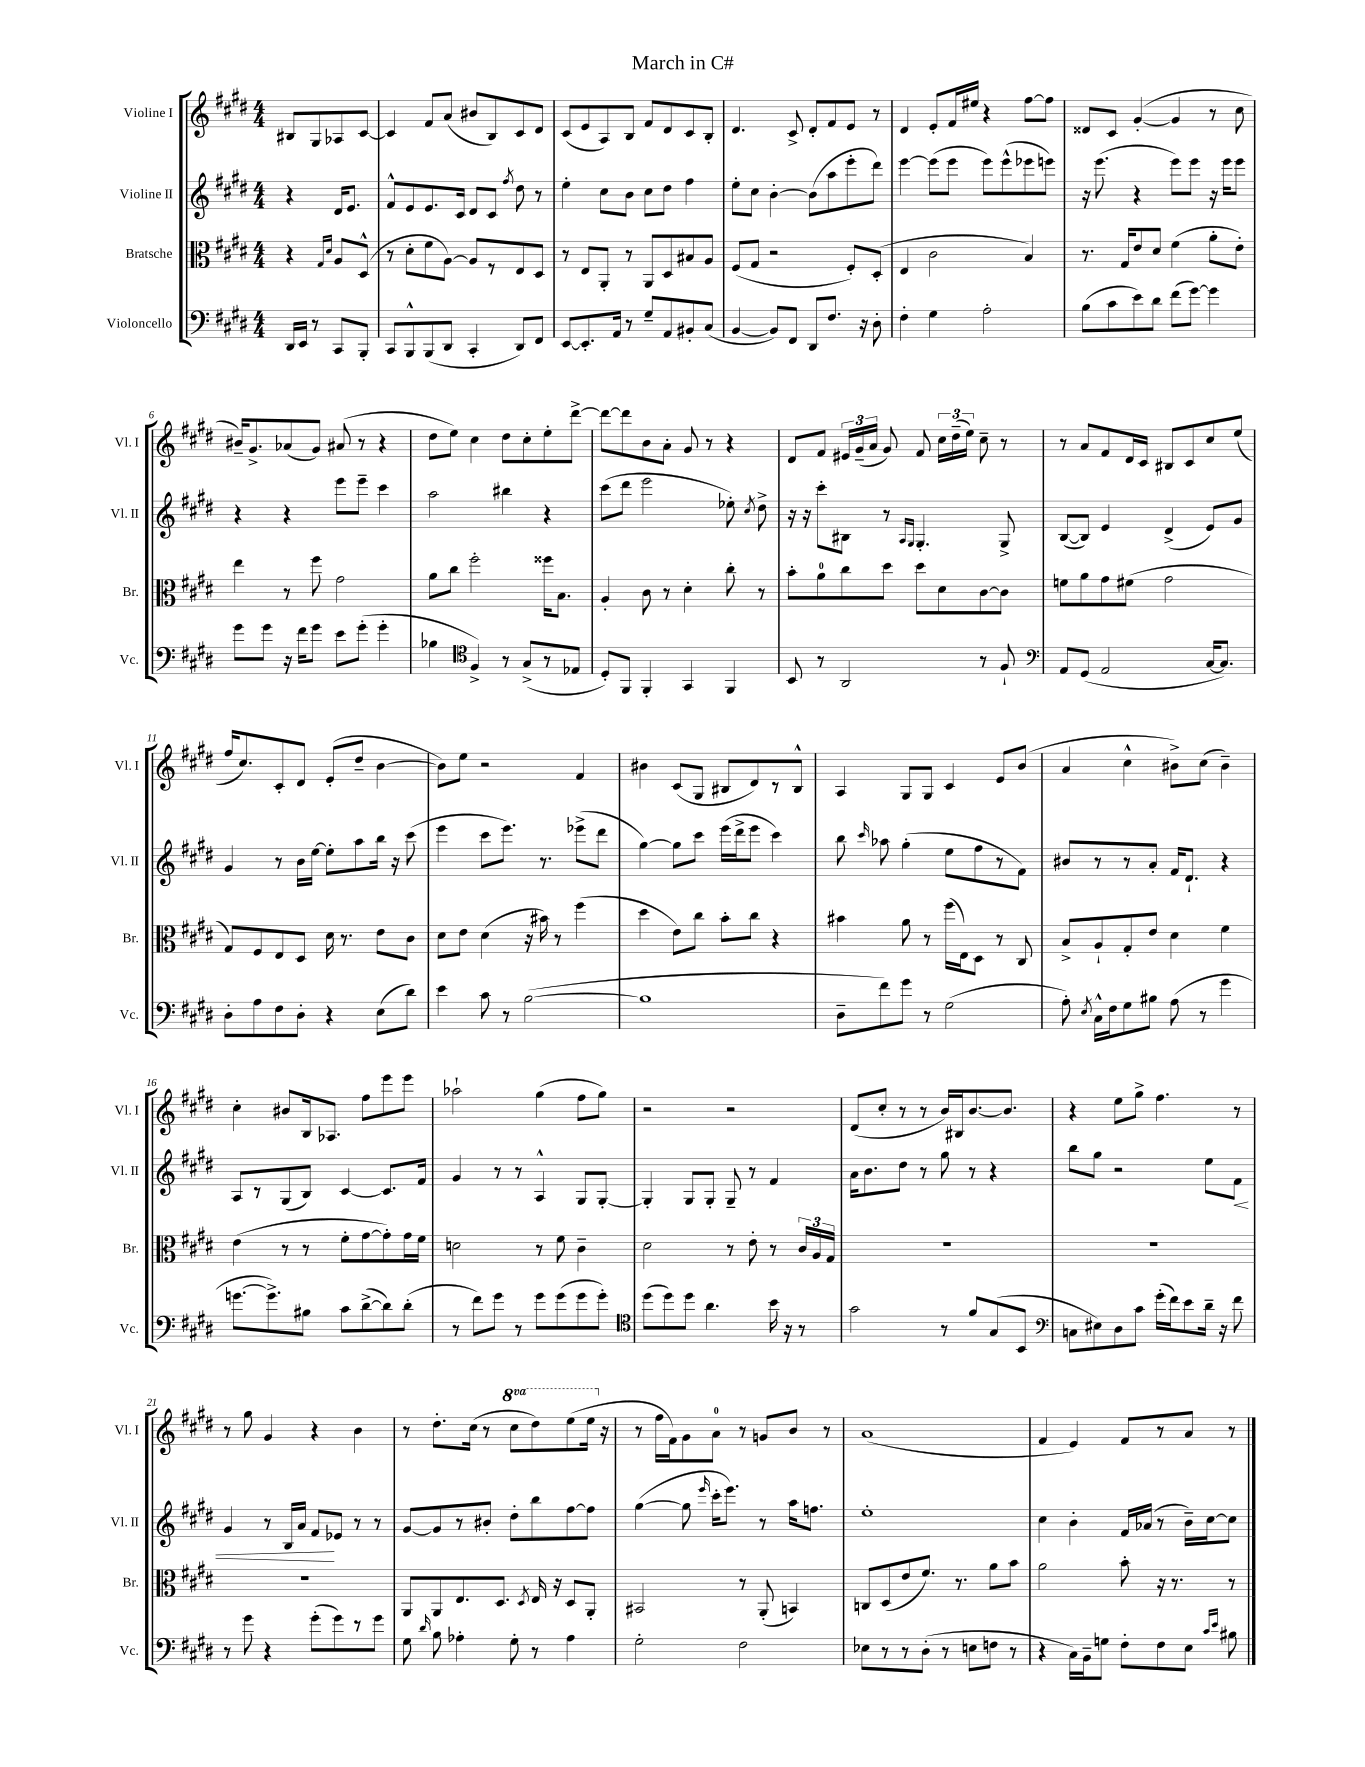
\header { title = "March in C#" }
<<
\new StaffGroup <<
\new Staff = "s0" \with { instrumentName = "Violine I" shortInstrumentName = "Vl. I" } {
    \clef treble \key e \major \numericTimeSignature \time 4/4 \set Staff.ottavationMarkups = #ottavation-simple-ordinals \partial 2
    \autoBeamOff bis8[ gis8 aes8 cis'8]~ |
    cis'4 fis'8[ a'8]( bis'8[ b8) cis'8 dis'8] |
    cis'8[( e'8 a8) b8] fis'8[ dis'8 cis'8 b8]-. |
    dis'4. cis'8-> dis'8[-. fis'8 e'8] r8 |
    dis'4 e'8[-. fis'16 eis''16] r4 fis''8[~ fis''8] |
    disis'8[ cis'8] gis'4~-.( gis'4 r8 cis''8 |
    bis'16[--) gis'8.-> aes'8( gis'8]) ais'8( r8 r4 |
    dis''8[ e''8]) cis''4 dis''8[ cis''8-. e''8-. dis'''8]~-> |
    dis'''8[~ dis'''8 b'8 a'8]-. gis'8 r8 r4 |
    dis'8[ fis'8] \tuplet 3/2 { eis'16[ gis'16--( a'16] } gis'8) fis'8 \tuplet 3/2 { cis''16[ dis''16--( e''16]) } cis''8-- r8 |
    r8 a'8[ fis'8 dis'16 cis'16] bis8[ cis'8 cis''8 e''8]( |
    fis''16[ cis''8.) cis'8-. dis'8] e'8[-.( dis''8]-- b'4~ |
    b'8[) e''8] r2 fis'4 |
    bis'4 cis'8[( gis8] bis8[ dis'8) r8 bis8]-^ |
    a4 gis8[ gis8] cis'4 e'8[ b'8]( |
    a'4 cis''4-^ bis'8[->) cis''8]( bis'4--) |
    cis''4-. bis'8[ b16 aes8.] fis''8[ e'''8 e'''8] |
    aes''2-! gis''4( fis''8[ gis''8]) |
    r2 r2 |
    dis'8[( cis''8]-. r8 r8 b'16[) bis16 b'8.~ b'8.] |
    r4 e''8[ gis''8]-> fis''4. r8 |
    r8 gis''8 gis'4 r4 b'4 |
    r8 dis''8.[-. cis''16]( r8 \ottava #1 cis'''8[ dis'''8) e'''8( e'''16] \ottava #0 r16 |
    r8 fis''16[ fis'16) gis'8 a'8]-0 r8 g'8[ b'8] r8 |
    a'1( |
    fis'4 e'4) fis'8[ r8 a'8] r8 \bar "|." |
}
\new Staff = "s1" \with { instrumentName = "Violine II" shortInstrumentName = "Vl. II" } {
    \clef treble \key e \major \numericTimeSignature \time 4/4 \partial 2
    \autoBeamOff r4 dis'16[ e'8.] |
    fis'8[-^ e'8 e'8. cis'16] dis'8[ cis'8] \acciaccatura { fis''8 } dis''8 r8 |
    e''4-. cis''8[ b'8] cis''8[ dis''8] fis''4 |
    e''8[-. cis''8] b'4~-. b'8[( a''8 e'''8-. dis'''8]) |
    e'''4~ e'''8[( e'''8] e'''8[) e'''8-^( ees'''8 e'''8]) |
    r16 e'''8.( r4 e'''8[) e'''8] r16 e'''16[ e'''8] |
    r4 r4 e'''8[ e'''8]-- cis'''4 |
    a''2 bis''4 r4 |
    cis'''8[( dis'''8] e'''2 ees''8-.) \acciaccatura { cis''8 } dis''8-> |
    r16 r16 cis'''8[-. bis8] r8 \grace { a16[ gis16] } gis4.-. gis8-> |
    b8[~( b8]) e'4 dis'4->( e'8[) gis'8] |
    gis'4 r8 b'16[ e''16]~ e''8[-. a''8 b''16] r16 cis'''8( |
    e'''4 cis'''8[ e'''8.]) r8. ees'''8[->( dis'''8] |
    gis''4~) gis''8[ cis'''8] e'''16[( dis'''16-> e'''8] cis'''4) |
    b''8 \grace { cis'''16 } aes''8 gis''4-.( e''8[ fis''8 r8 fis'8]) |
    bis'8[ r8 r8 a'8]-. fis'16[ dis'8.]-! r4 |
    a8[ r8 gis8( b8]) cis'4~ cis'8.[ fis'16] |
    gis'4 r8 r8 a4-^ gis8[ gis8]~-. |
    gis4-. gis8[ gis8]-. gis8-- r8 fis'4 |
    a'16[ b'8. dis''8] r8 gis''8 r8 r4 |
    b''8[ gis''8] r2 e''8[ fis'8]\< |
    gis'4 r8 b16[ a'16] fis'8[\! ees'8] r8 r8 |
    gis'8[~ gis'8 r8 bis'8]-. dis''8[-. b''8 fis''8~ fis''8] |
    gis''4~( gis''8 \grace { e'''16 } cis'''16[-. e'''8.]) r8 a''16[ f''8.] |
    e''1-. |
    cis''4 b'4-. fis'16[ aes'16]( r8 b'16[--) cis''16~ cis''8] \bar "|." |
}
\new Staff = "s2" \with { instrumentName = "Bratsche" shortInstrumentName = "Br." } {
    \clef alto \key e \major \numericTimeSignature \time 4/4 \partial 2
    \autoBeamOff r4 \grace { gis16[ dis'16] } a8[ dis8]-^( |
    r8 dis'8[-. fis'8 a8]~) a8[ r8 e8 dis8] |
    r8 e8[ a,8]-. r8 a,8[ dis8 bis8 a8] |
    fis8[( gis8] r2 fis8[-.) dis8]-.( |
    e4 cis'2 b4) |
    r8. gis16[ e'8 dis'8] fis'4( a'8[-. e'8]-.) |
    e''4 r8 fis''8 gis'2 |
    a'8[ cis''8] fis''2-. fisis''16[ b8.] |
    a4-. cis'8 r8 dis'4-. cis''8-. r8 |
    b'8[-. a'8-0 cis''8 dis''8] dis''8[ dis'8 cis'8~ cis'8] |
    f'8[ a'8 gis'8 fis'8]( gis'2 |
    gis8[) fis8 e8 dis8] dis'16 r8. e'8[ cis'8] |
    dis'8[ e'8] dis'4( r16 bis'16) r8 fis''4( |
    dis''4 e'8[) cis''8] b'8[-. cis''8] r4 |
    bis'4 a'8 r8 fis''16[( e16) dis8] r8 cis8 |
    b8[-> a8-! gis8-. e'8] dis'4 fis'4 |
    e'4( r8 r8 fis'8[-. gis'8~ gis'8-.) gis'16 fis'16] |
    d'2 r8 fis'8 cis'4-- |
    dis'2 r8 e'8-. r8 \tuplet 3/2 { cis'16[ a16 gis16] } |
    R1 |
    R1 |
    R1 |
    a,8[ a,8 e8. dis8.] \acciaccatura { dis8 } e16 r16 dis8[ a,8]-. |
    bis,2 r8 a,8-.( b,4) |
    c8[ dis8( e'8 fis'8.]) r8. a'8[ b'8] |
    a'2 b'8-. r16 r8. r8 \bar "|." |
}
\new Staff = "s3" \with { instrumentName = "Violoncello" shortInstrumentName = "Vc." } {
    \clef bass \key e \major \numericTimeSignature \time 4/4 \partial 2
    \autoBeamOff dis,16[ e,16] r8 cis,8[ b,,8]-. |
    cis,8[ b,,8-^ b,,8( dis,8] cis,4-. dis,8[) fis,8] |
    e,8[~ e,8.-. a,16] r8 gis8[-- a,8 bis,8-. cis8]( |
    b,4~ b,8[) fis,8] dis,8[ fis8.] r16 dis8-. |
    fis4-. gis4 a2-. |
    b8[( cis'8 e'8) dis'8] fis'8[( gis'8]~) gis'4 |
    gis'8[ gis'8] r16 fis'16[ gis'8] e'8[ gis'8]-.( gis'4-. |
    bes4 \clef tenor fis4->) r8 gis8[->( r8 ees8] |
    dis8[-.) fis,8] fis,4-. gis,4 fis,4 |
    b,8 r8 a,2 r8 fis8-! |
    \clef bass a,8[ gis,8]( a,2 cis16[~ cis8.]) |
    dis8[-. a8 fis8 dis8]-. r4 e8[( dis'8]) |
    e'4 cis'8 r8 b2~( |
    b1 |
    dis8[-- fis'8) gis'8] r8 gis2( |
    a8-.) \acciaccatura { e8 } cis16[-^ fis16 gis8 bis8] a8( r8 gis'4 |
    g'8.[~ g'8.->) bis8] cis'8[ dis'8~->( dis'8) dis'8]-.( |
    r8 fis'8[) gis'8] r8 gis'8[ gis'8( gis'8 gis'8]-.) |
    \clef tenor dis''8[( dis''8) dis''8] a'4. b'16 r16 r8 |
    gis'2 r8 fis'8[ gis8( b,8] |
    \clef bass c8[ eis8) dis8 cis'8] gis'16[-.( fis'16) e'8 dis'16]-- r16 fis'8 |
    r8 gis'8 r4 gis'8[-.( gis'8) r8 gis'8] |
    gis8 \grace { dis'16 } b8 aes4-. gis8-. r8 aes4 |
    gis2-. fis2 |
    ees8[ r8 r8 dis8]-.( r8 e8[ f8] r8 |
    r4 cis16[) b,16-- g8] fis8[-. fis8 e8] \grace { cis'16[ e'16] } bis8 \bar "|." |
}
>>
>>
